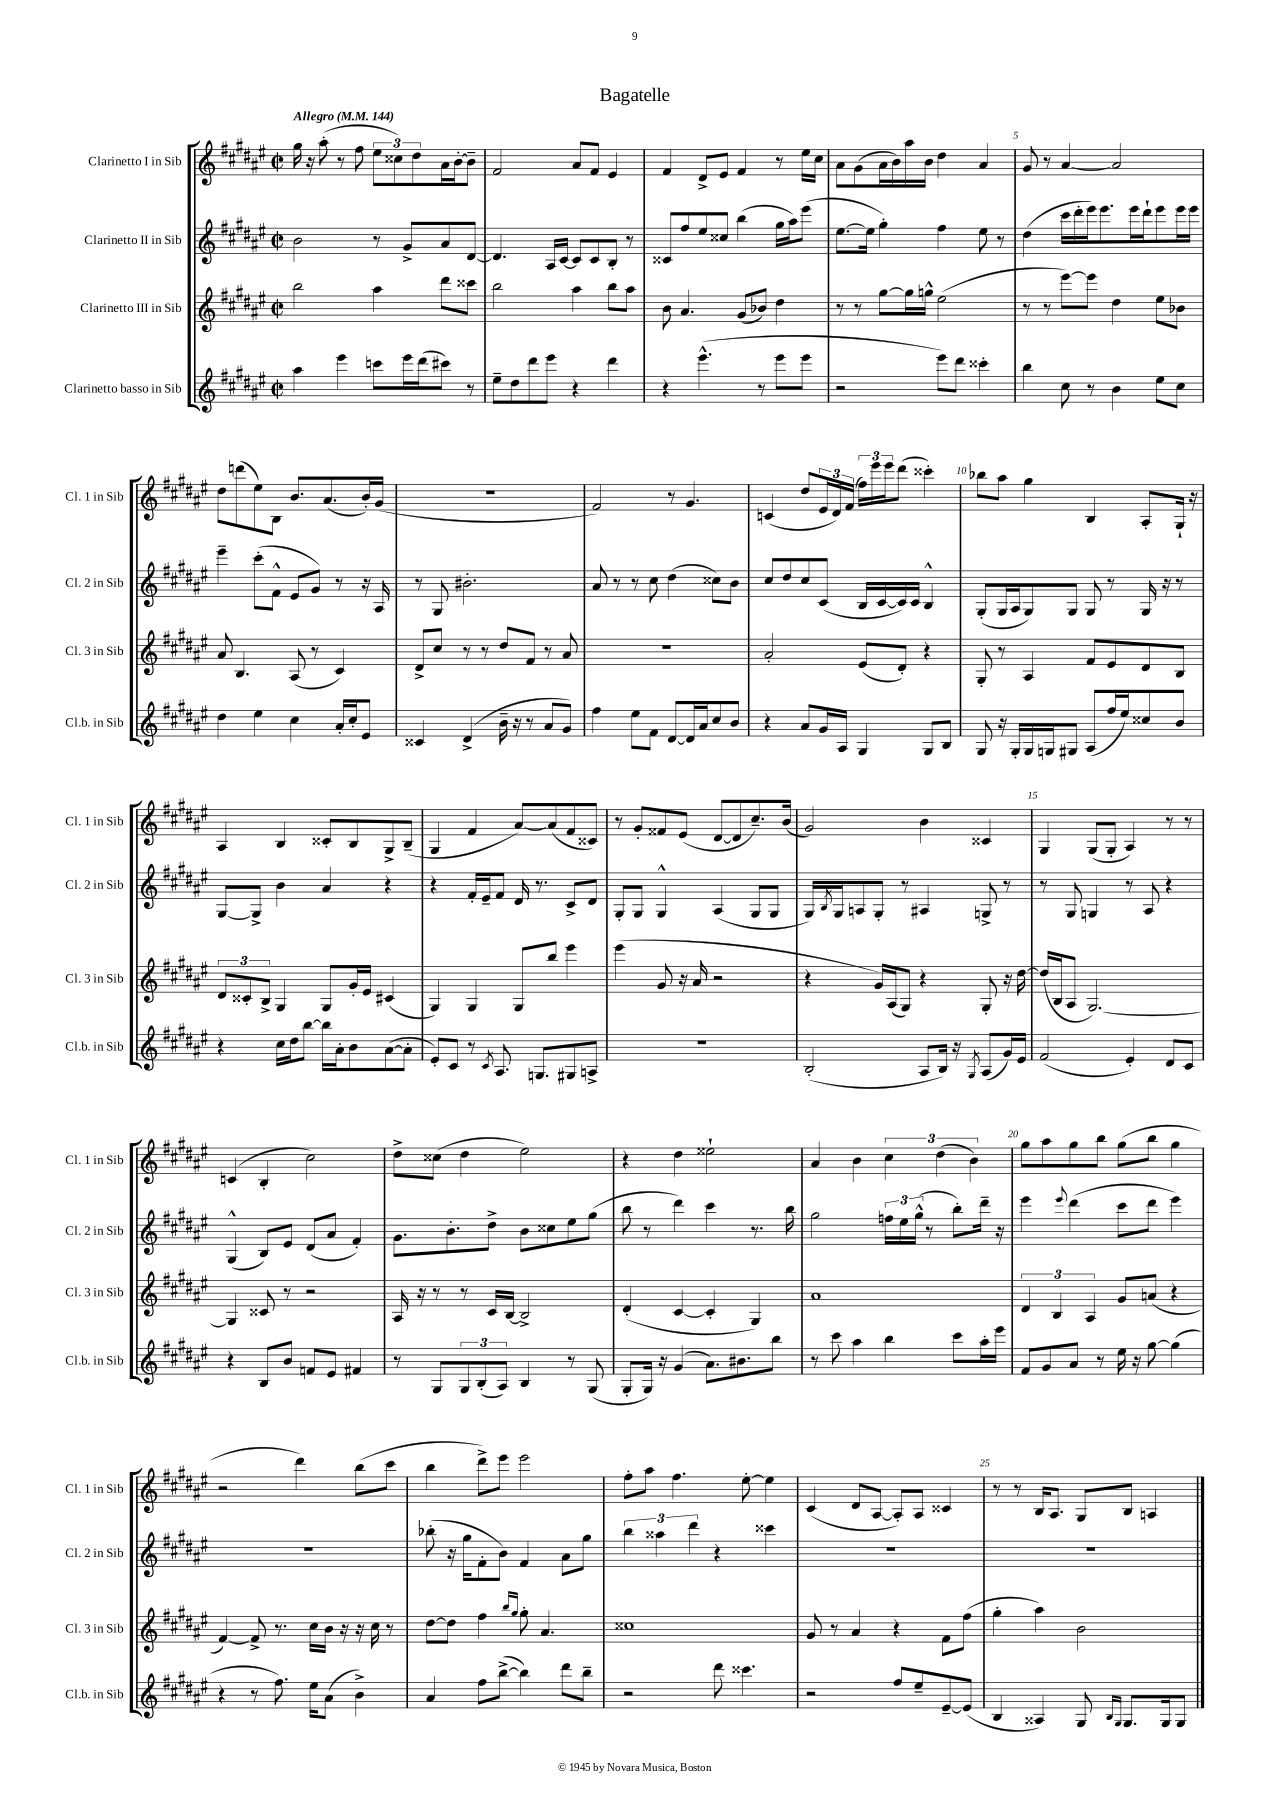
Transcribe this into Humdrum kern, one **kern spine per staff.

**kern	**kern	**kern	**kern
*part4	*part3	*part2	*part1
*staff4	*staff3	*staff2	*staff1
*I"Clarinetto basso in Sib	*I"Clarinetto III in Sib	*I"Clarinetto II in Sib	*I"Clarinetto I in Sib
*I'Cl.b. in Sib	*I'Cl. 3 in Sib	*I'Cl. 2 in Sib	*I'Cl. 1 in Sib
*clefG2	*clefG2	*clefG2	*clefG2
*k[f#c#g#d#a#e#]	*k[f#c#g#d#a#e#]	*k[f#c#g#d#a#e#]	*k[f#c#g#d#a#e#]
*M2/2	*M2/2	*M2/2	*M2/2
*met(c|)	*met(c|)	*met(c|)	*met(c|)
*MM144	*MM144	*MM144	*MM144
=1	=1	=1	=1
!	!	!	!LO:TX:a:B:t=Allegro
4aa#\	2bb\	2b\	16gg#\
.	.	.	16r
.	.	.	(8aa#'\
4eee#\	.	.	8r
.	.	.	8ff#\
8cccn\L	4aa#\	8r	12ee#\L
.	.	.	12cc##X\)
16eee#\L	.	8g#^/L	.
.	.	.	12dd#\
(16ddd#\J	.	.	.
8ccc#X\J)	8ddd#\L	8a#/	16a#\L
.	.	.	[16b'\J
8r	8ccc##X\J	[8d#/J	8b~\J]
=2	=2	=2	=2
8ee#~\L	2bb\	4.d#/]	2f#/
8dd#\	.	.	.
8ddd#\	.	.	.
8eee#\J	.	16A#/LL	.
.	.	[16c#/JJ	.
4r	4aa#\	8c#/L]	8a#/L
.	.	8c#/	8f#/J
4ddd#\	8bb\L	8B'/J	4e#/
.	8aa#\J	8r	.
=3	=3	=3	=3
4r	8b\	8c##X/L	4f#/
.	4.a#/	8ff#/	.
(4.eee#^^\	.	8ee#/	8d#^/L
.	.	8cc##X/J	8e#/J
.	(8g#/L	(4bb\	4f#/
8r	8b-X/J)	.	.
8eee#\L	4dd#\	16gg#\LL	8r
.	.	16aa#\J)	.
8eee#\J	.	(8eee#\J	16ee#\LL
.	.	.	16cc#\JJ
=4	=4	=4	=4
2r	8r	[8.ee#\L	8a#\L
.	8r	.	(8g#\
.	.	16ee#\Jk]	.
.	[8gg#\L	4gg#'\)	16a#\L
.	.	.	16b\)
.	16gg#\L]	.	16aa#\
.	16ggn^^\JJ	.	16b\JJ
8eee#\L)	(2ee#\	4ff#\	4dd#\
8ddd#\J	.	.	.
4ccc##X'\	.	8ee#\	4a#/
.	.	8r	.
=5	=5	=5	=5
4bb\	8r	(4dd#\	8g#/
.	8r	.	8r
8cc#\	[8eee#\L)	16ccc#\LL	[4a#/
.	.	16ddd#'\	.
8r	8eee#\J]	16eee#\J)	.
.	.	8.eee#\	.
4b\	4dd#\	.	2a#/]
.	.	16eee#\L	.
.	.	16ddd#`\J	.
8ee#\L	8ee#\L	8eee#\	.
8cc#\J	8b-X\J	16eee#\L	.
.	.	16eee#\JJ	.
!!LO:LB:g=z
=6	=6	=6	=6
4dd#\	8a#/	4eee#~\	8dd#\L
.	4.B/	.	(8dddn\
4ee#\	.	(8ccc#'\L	8ee#\)
.	.	8f#^^\J	8B\J
4cc#\	(8A#/	8e#/L	8.b/L
.	8r	8g#/J)	.
.	.	.	(8.a#/
16a#'/LL	4c#/)	8r	.
16cc#'/J	.	.	.
8e#/J	.	16r	16b'/L)
.	.	16A#/	(16g#/JJ
=7	=7	=7	=7
4c##X/	8d#^/L	8r	1r
.	8cc#/J	8G#/	.
(4d#^/	8r	2.b#X'\	.
.	8r	.	.
16b~\	8dd#/L	.	.
16r	.	.	.
8r	8f#/J	.	.
8a#/L	8r	.	.
8g#/J)	8a#/	.	.
=8	=8	=8	=8
4ff#\	1r	8a#/	2f#/)
.	.	8r	.
8ee#\L	.	8r	.
8f#\J	.	8cc#\	.
[8d#/L	.	(4dd#\	8r
16d#/L]	.	.	4.g#/
16a#/J	.	.	.
8cc#/	.	8cc##X\L)	.
8b/J	.	8b\J	.
=9	=9	=9	=9
4r	2a#'/	8cc#/L	(4cn/
.	.	8dd#/	.
8a#/L	.	8cc#/	8dd#/L
16g#/L	.	(8c#/J	24e#/L
.	.	.	24d#/)
16A#/JJ	.	.	.
.	.	.	(24f#/JJ
4G#/	(8e#/L	16B/LL	24ff#\LL)
.	.	.	24eee#\
.	.	[16c#/	.
.	.	.	24eee#\J
.	8d#'/J)	16c#/])	(8ddd#\J
.	.	16c#/JJ	.
8G#/L	4r	4B^^/	4ccc##X'\)
8B/J	.	.	.
=10	=10	=10	=10
8G#/	8G#'/	(8G#'/L	8bb-X\L
16r	8r	16G#/L	8aa#\J
16G#'/LL	.	16A#/J	.
16G#/	4A#/	8G#/)	4gg#\
16Gn/J	.	.	.
8G#X/J	.	8G#/J	.
(8A#/L	8f#/L	8G#/	4B/
16ff#/L	8e#/	8r	.
16ee#/J)	.	.	.
8cc##X/	8d#/	16G#/	8A#'/L
.	.	16r	.
8b/J	8B/J	8r	16G#`/Jk
.	.	.	16r
!!LO:LB:g=z
=11	=11	=11	=11
4r	12d#/L	[8G#/L	4A#/
.	12c##X'/	.	.
.	.	8G#^/J]	.
.	12B^/J	.	.
16cc#\LL	4G#/	4b\	4B/
16dd#\J	.	.	.
[8bb\J	.	.	.
16bb\LL]	8G#/L	4a#/	8c##X'/L
16a#'\J	.	.	.
8b\	16g#'/L	.	8B/
.	16e#/JJ	.	.
([8a#\	(4c#X/	4r	8G#^/
8a#'\J]	.	.	(8B~/J
=12	=12	=12	=12
8e#'/L)	4G#/)	4r	4G#/
8c#/J	.	.	.
8r	4G#/	16f#'/LL	4f#/
.	.	16e#~/J	.
8qc#/	.	.	.
8.A#/	.	8f#/J	.
.	8G#/L	16d#/	[8a#/L)
8.Gn/L	.	8.r	.
.	8bb/J	.	(8a#/]
8G#X/	4eee#\	8c#^/L	8f#/
8An^/J	.	8d#/J	8c##X/J)
=13	=13	=13	=13
1r	(4eee#\	8G#'/L	8r
.	.	8G#/J	8g#'/L
.	8g#/	4G#^^/	8f##X/
.	16r	.	(8e#/J
.	16a#/	.	.
.	2r	(4A#/	[8d#/L
.	.	.	8d#/]
.	.	8G#/L	8.cc#~/)
.	.	8G#/J	.
.	.	.	(16b/Jk
=14	=14	=14	=14
(2B'/	4r	16G#/LL)	2g#/)
.	.	8qB/	.
.	.	16G#/J	.
.	.	8An/	.
.	16g#/LL)	8G#'/J	.
.	(16A#/J	.	.
.	8G#/J)	8r	.
8A#/L	4r	4A#X/	4b\
16B/Jk)	.	.	.
16r	.	.	.
8qG#/	.	.	.
(8A#/L	8G#'/	8Gn^/	4c##X/
16g#/L)	16r	8r	.
16e#/JJ	[16dd#\	.	.
=15	=15	=15	=15
(2f#/	(16dd#/LL]	8r	4G#/
.	16B/J	.	.
.	8A#/J	8G#/	.
.	[2.G#/)	4Gn/	(8G#/L
.	.	.	8G#'/J
4e#'/)	.	8r	4A#/)
.	.	8A#/	.
8d#/L	.	4r	8r
8c#/J	.	.	8r
!!LO:LB:g=z
=16	=16	=16	=16
4r	4G#/]	(4G#^^/	(4cn/
8B/L	8c##X/	8B/L)	4B'/
8b/J	8r	8e#/J	.
8fn/L	2r	(8d#/L	2cc#\)
8e#/J	.	8a#/J	.
4f#X/	.	4f#'/)	.
=17	=17	=17	=17
8r	16A#/	8.g#\L	8dd#^\L
.	16r	.	.
8G#/L	8r	.	(8cc##X\J
.	.	8.b'\	.
12G#/	8r	.	4dd#\
(12B'/	.	.	.
.	16c#/LL	8dd#^\J	.
12A#/J)	.	.	.
.	[16B/JJ	.	.
4B/	2B^/]	8b\L	2ee#\)
.	.	8cc##X\	.
8r	.	8ee#\	.
(8G#/	.	(8gg#\J	.
=18	=18	=18	=18
8G#'/L	(4d#'/	8bb\	4r
16G#/Jk)	.	8r	.
16r	.	.	.
(4g#/	[4c#/	4ddd#\)	4dd#\
8.a#\L)	4c#'/]	4ccc#\	2ee##X`\
8.b#X\	.	.	.
.	4G#/)	8.r	.
8bb\J	.	.	.
.	.	16bb\	.
=19	=19	=19	=19
8r	1a#	2gg#\	4a#/
8ccc#\	.	.	.
4aa#\	.	.	4b\
4bb\	.	24ffn\LL	6cc#\
.	.	24ee#\	.
.	.	(24gg#^^\JJ	.
.	.	8r	.
.	.	.	(6dd#\
8ccc#\L	.	8bb'\L)	.
.	.	.	6b\)
16aa#'\L	.	16ddd#~\Jk	.
16eee#\JJ	.	16r	.
=20	=20	=20	=20
8f#/L	6d#/	4eee#\	8gg#\L
8g#/	.	.	8aa#\
.	6B/	.	.
.	.	8qqeee#/	.
8a#/J	.	(4ddd#\	8gg#\
.	6A#/	.	.
8r	.	.	8bb\J
16ee#\	8g#/L	8ccc#\L	(8gg#\L
16r	.	.	.
[8gg#\	(8an/J	8ddd#\J	8bb\J
(4gg#\]	4r	4eee#\)	4gg#\
!!LO:LB:g=z
=21	=21	=21	=21
4r	[4f#/)	1r	2r
8r	8f#^/]	.	.
8.ff#\)	8.r	.	.
.	.	.	4ddd#\)
16ee#\KL	16cc#\LL	.	.
(8a#\J	16b\JJ	.	.
.	16r	.	.
4b^\)	16r	.	(8bb\L
.	16cc#\	.	.
.	8r	.	8ccc#\J
=22	=22	=22	=22
4a#/	[8dd#\L	(8bb-X'\	4bb\
.	8dd#\J]	16r	.
.	.	16gg#\KL	.
8ff#\L	4ff#\	8f#'\	8ddd#^\L)
([8bb^\J	.	8b\J)	8eee#\J
.	16qqbb/LL	.	.
.	16qqgg#/JJ	.	.
4bb\])	8gg#'\	4f#/	2eee#\
.	4.a#/	.	.
8ddd#\L	.	8a#\L	.
8bb~\J	.	8gg#\J	.
=23	=23	=23	=23
2r	1cc##X	6bb\	8ff#'\L
.	.	.	8aa#\J
.	.	6aa##X\	.
.	.	.	4.ff#\
.	.	6ddd#\	.
8ddd#\	.	4r	.
4.ccc##X\	.	.	[8ee#'\
.	.	4ccc##X\	4ee#\]
=24	=24	=24	=24
2r	8g#/	1r	(4c#/
.	8r	.	.
.	4a#/	.	8d#/L
.	.	.	[8A#/J
8ff#/L	4r	.	8A#'/L])
8ee#~/	.	.	8A#/J
[8e#~/	8f#\L	.	4c##X/
(8e#/J]	(8ff#\J	.	.
=25	=25	=25	=25
4B/	4gg#'\	1r	8r
.	.	.	8r
4A##X/)	4aa#\)	.	16B/KL
.	.	.	8.A#/J
8G#/	2b\	.	8G#/L
16qqB/LL	.	.	.
16qqG#/JJ	.	.	.
8.G#/L	.	.	8B/J
.	.	.	4An/
16G#/k	.	.	.
8G#/J	.	.	.
==	==	==	==
*-	*-	*-	*-
